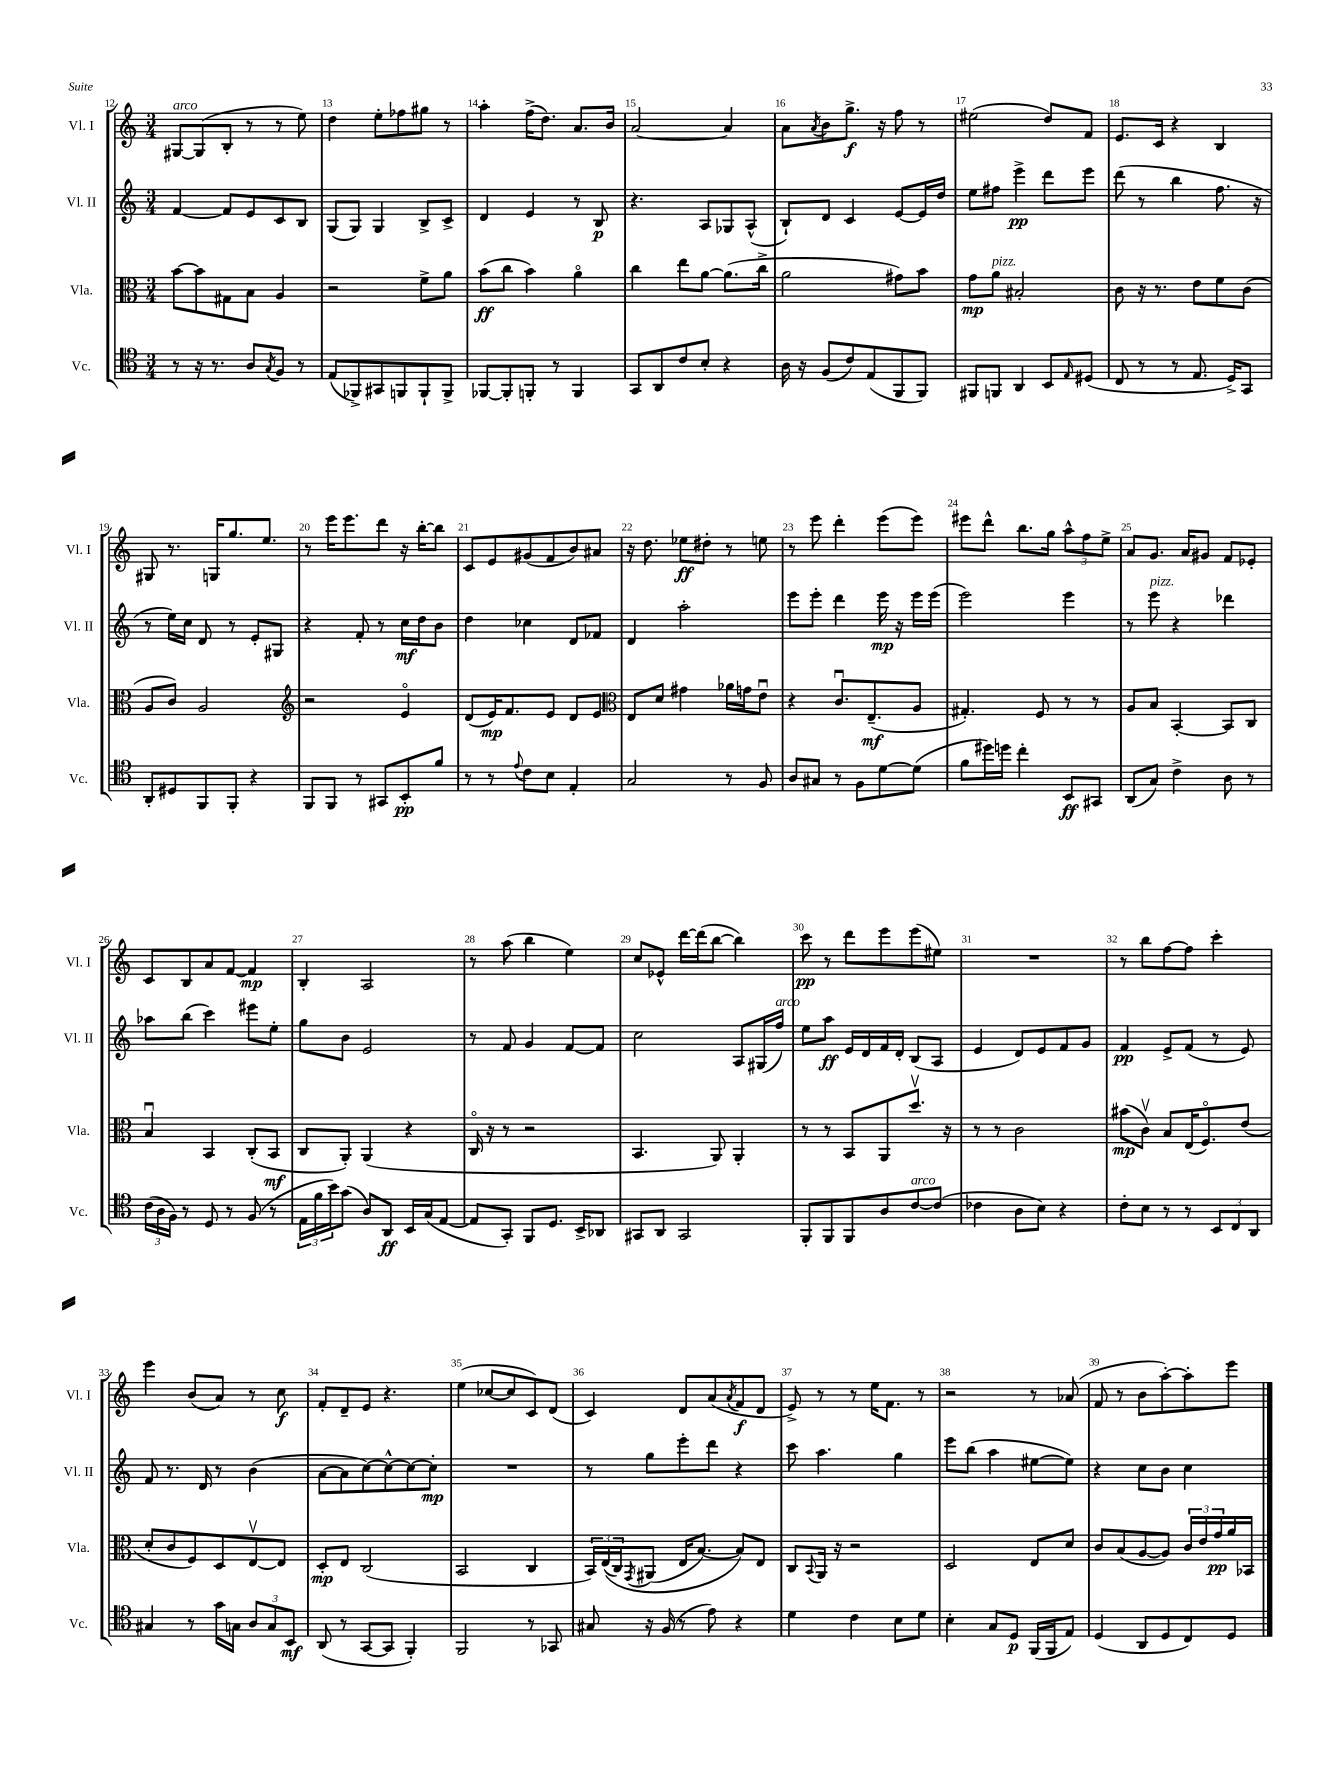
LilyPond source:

<<
\new StaffGroup <<
\new Staff = "s0" \with { instrumentName = "Vl. I" shortInstrumentName = "Vl. I" } {
    \clef treble \key c \major \numericTimeSignature \time 3/4
    gis8~^\markup { \italic "arco" } gis8( b8-. r8 r8 e''8) |
    d''4 e''8-. fes''8 gis''8 r8 |
    a''4-. f''16->( d''8.) a'8. b'16 |
    a'2~ a'4 |
    a'8 \acciaccatura { a'8 } b'8 g''8.->\f r16 f''8 r8 |
    eis''2( d''8) f'8 |
    e'8. c'16 r4 b4 |
    gis8 r8. g16 g''8. e''8. |
    r8 e'''16 e'''8. d'''8 r16 b''16~-. b''8 |
    c'8 e'8 gis'8( f'8 b'8) ais'8 |
    r16 d''8. ees''8\ff dis''8-. r8 e''8 |
    r8 e'''8 d'''4-. e'''8( e'''8) |
    eis'''8 d'''8-^ b''8. g''16 \tuplet 3/2 { a''8-^ f''8 e''8-> } |
    a'8 g'8. a'16 gis'8 f'8 ees'8-. |
    c'8 b8 a'8 f'8~ f'4\mp |
    b4-. a2 |
    r8 a''8( b''4 e''4) |
    c''8 ees'8-^ d'''16~ d'''16( b''8~ b''4) |
    c'''8\pp r8 d'''8 e'''8 e'''8( eis''8) |
    R2. |
    r8 b''8 f''8~ f''8 c'''4-. |
    e'''4 b'8( a'8) r8 c''8\f |
    f'8-. d'8-- e'8 r4. |
    e''4( ces''8~ ces''8 c'8) d'8( |
    c'4) d'8 a'8( \acciaccatura { a'8 } f'8\f d'8 |
    e'8->) r8 r8 e''16 f'8. r8 |
    r2 r8 aes'8( |
    f'8 r8 b'8 a''8~-.) a''8-. e'''8 \bar "|." |
}
\new Staff = "s1" \with { instrumentName = "Vl. II" shortInstrumentName = "Vl. II" } {
    \clef treble \key c \major \numericTimeSignature \time 3/4
    f'4~ f'8 e'8 c'8 b8 |
    g8( g8) g4 b8-> c'8-> |
    d'4 e'4 r8 b8\p |
    r4. a8 ges8 a8-^( |
    b8-!) d'8 c'4 e'8~ e'16 d''16 |
    e''8 fis''8 e'''4->\pp d'''8 e'''8 |
    d'''8( r8 b''4 f''8. r16 |
    r8 e''16) c''16 d'8 r8 e'8-. gis8 |
    r4 f'8-. r8 c''16\mf d''16 b'8 |
    d''4 ces''4 d'8 fes'8 |
    d'4 a''2-. |
    e'''8 e'''8-. d'''4 e'''16\mp r16 e'''16 e'''16( |
    e'''2) e'''4 |
    r8 e'''8^\markup { \italic "pizz." } r4 des'''4 |
    aes''8 b''8( c'''4) eis'''8 e''8-. |
    g''8 b'8 e'2 |
    r8 f'8 g'4 f'8~ f'8 |
    c''2 a8 gis16( f''16^\markup { \italic "arco" }) |
    e''8 a''8\ff e'16 d'16 f'16 d'16-. b8( a8 |
    e'4 d'8) e'8 f'8 g'8 |
    f'4\pp e'8-> f'8( r8 e'8) |
    f'8 r8. d'16 r8 b'4( |
    a'8~ a'8 c''8~) c''8~-^ c''8~ c''8-.\mp |
    R2. |
    r8 g''8 e'''8-. d'''8 r4 |
    c'''8 a''4. g''4 |
    e'''8 b''8( a''4 eis''8~ eis''8) |
    r4 c''8 b'8 c''4 \bar "|." |
}
\new Staff = "s2" \with { instrumentName = "Vla." shortInstrumentName = "Vla." } {
    \clef alto \key c \major \numericTimeSignature \time 3/4
    b'8~ b'8 gis8 b8 a4 |
    r2 f'8-> a'8 |
    b'8\ff( c''8 b'4) a'4\flageolet |
    c''4 e''8 a'8~ a'8.( c''16-> |
    a'2 gis'8) b'8 |
    g'8\mp a'8^\markup { \italic "pizz." } bis2-. |
    c'8 r16 r8. e'8 f'8 c'8( |
    a8 c'8) a2 |
    \clef treble r2 e'4\flageolet |
    d'8( e'16\mp) f'8. e'8 d'8 e'8 |
    \clef alto e8 d'8 gis'4 aes'16 g'16 e'8\downbow |
    r4 c'8.\downbow e8.--\mf( a8 |
    gis4.-.) f8 r8 r8 |
    a8 b8 b,4~-. b,8 c8 |
    b4\downbow b,4 c8-.( b,8\mf |
    c8 a,8-.) a,4( r4 |
    c16\flageolet r16 r8 r2 |
    b,4. a,8) a,4-. |
    r8 r8 b,8 a,8 d''8.\upbow r16 |
    r8 r8 c'2 |
    bis'8\mp( c'8\upbow) b8 e16( f8.\flageolet) e'8( |
    d'8-. c'8 f8) d8 e8~\upbow e8 |
    d8-.\mp e8 c2( |
    b,2 c4 |
    \tuplet 3/2 { b,16) e16(\( c16) } \acciaccatura { g,8 } ais,8( e16 b8.~) b8\) e8 |
    c8 \appoggiatura { b,8 } a,16 r16 r2 |
    d2 e8 d'8 |
    c'8 b8( a8~ a8) \tuplet 3/2 { c'16 e'16 g'16\pp } a'16 bes,16 \bar "|." |
}
\new Staff = "s3" \with { instrumentName = "Vc." shortInstrumentName = "Vc." } {
    \clef tenor \key c \major \numericTimeSignature \time 3/4
    r8 r16 r8. a8 \acciaccatura { g8 } f8 r8 |
    e8( fes,8->) gis,8 f,8 f,8-! f,8-> |
    fes,8~ fes,8-. f,8-. r8 f,4 |
    g,8 a,8 c'8 b8-. r4 |
    a16 r16 f8( c'8) e8( f,8 f,8) |
    fis,8 f,8 a,4 b,8 \grace { e16 } dis8( |
    c8 r8 r8 e8. d16->) g,8 |
    a,8-. dis8 f,8 f,8-. r4 |
    f,8 f,8 r8 gis,8 b,8-.\pp f'8 |
    r8 r8 \appoggiatura { e'8 } c'8 b8 e4-. |
    g2 r8 f8 |
    a8 gis8 r8 f8 d'8~ d'8( |
    f'8 dis''16) d''16 c''4-. b,8\ff gis,8 |
    a,8( g8) c'4-> a8 r8 |
    \tuplet 3/2 { c'16( a16 f16) } r8 d8 r8 f8( r8 |
    \tuplet 3/2 { e16 f'16 b'16) } g'8( a8) a,8\ff b,16 g16( e8~ |
    e8 g,8-.) f,8 d8. b,16-> aes,8 |
    gis,8 a,8 gis,2 |
    f,8-. f,8 f,8 a8 c'8~^\markup { \italic "arco" } c'8( |
    ces'4 a8 b8) r4 |
    c'8-. b8 r8 r8 \tuplet 3/2 { b,8 c8 a,8 } |
    gis4 r8 g'16 g16 \tuplet 3/2 { a8 g8 b,8\mf } |
    a,8( r8 g,8~ g,8 f,4-.) |
    f,2 r8 ges,8 |
    gis8 r16 f16( r8 e'8) r4 |
    d'4 c'4 b8 d'8 |
    b4-. g8 d8\p f,16( f,16 e8) |
    d4( a,8 d8 c8) d8 \bar "|." |
}
>>
>>
\layout { \context { \Score currentBarNumber = #12 \override BarNumber.break-visibility = ##(#f #t #t) barNumberVisibility = #all-bar-numbers-visible } }
